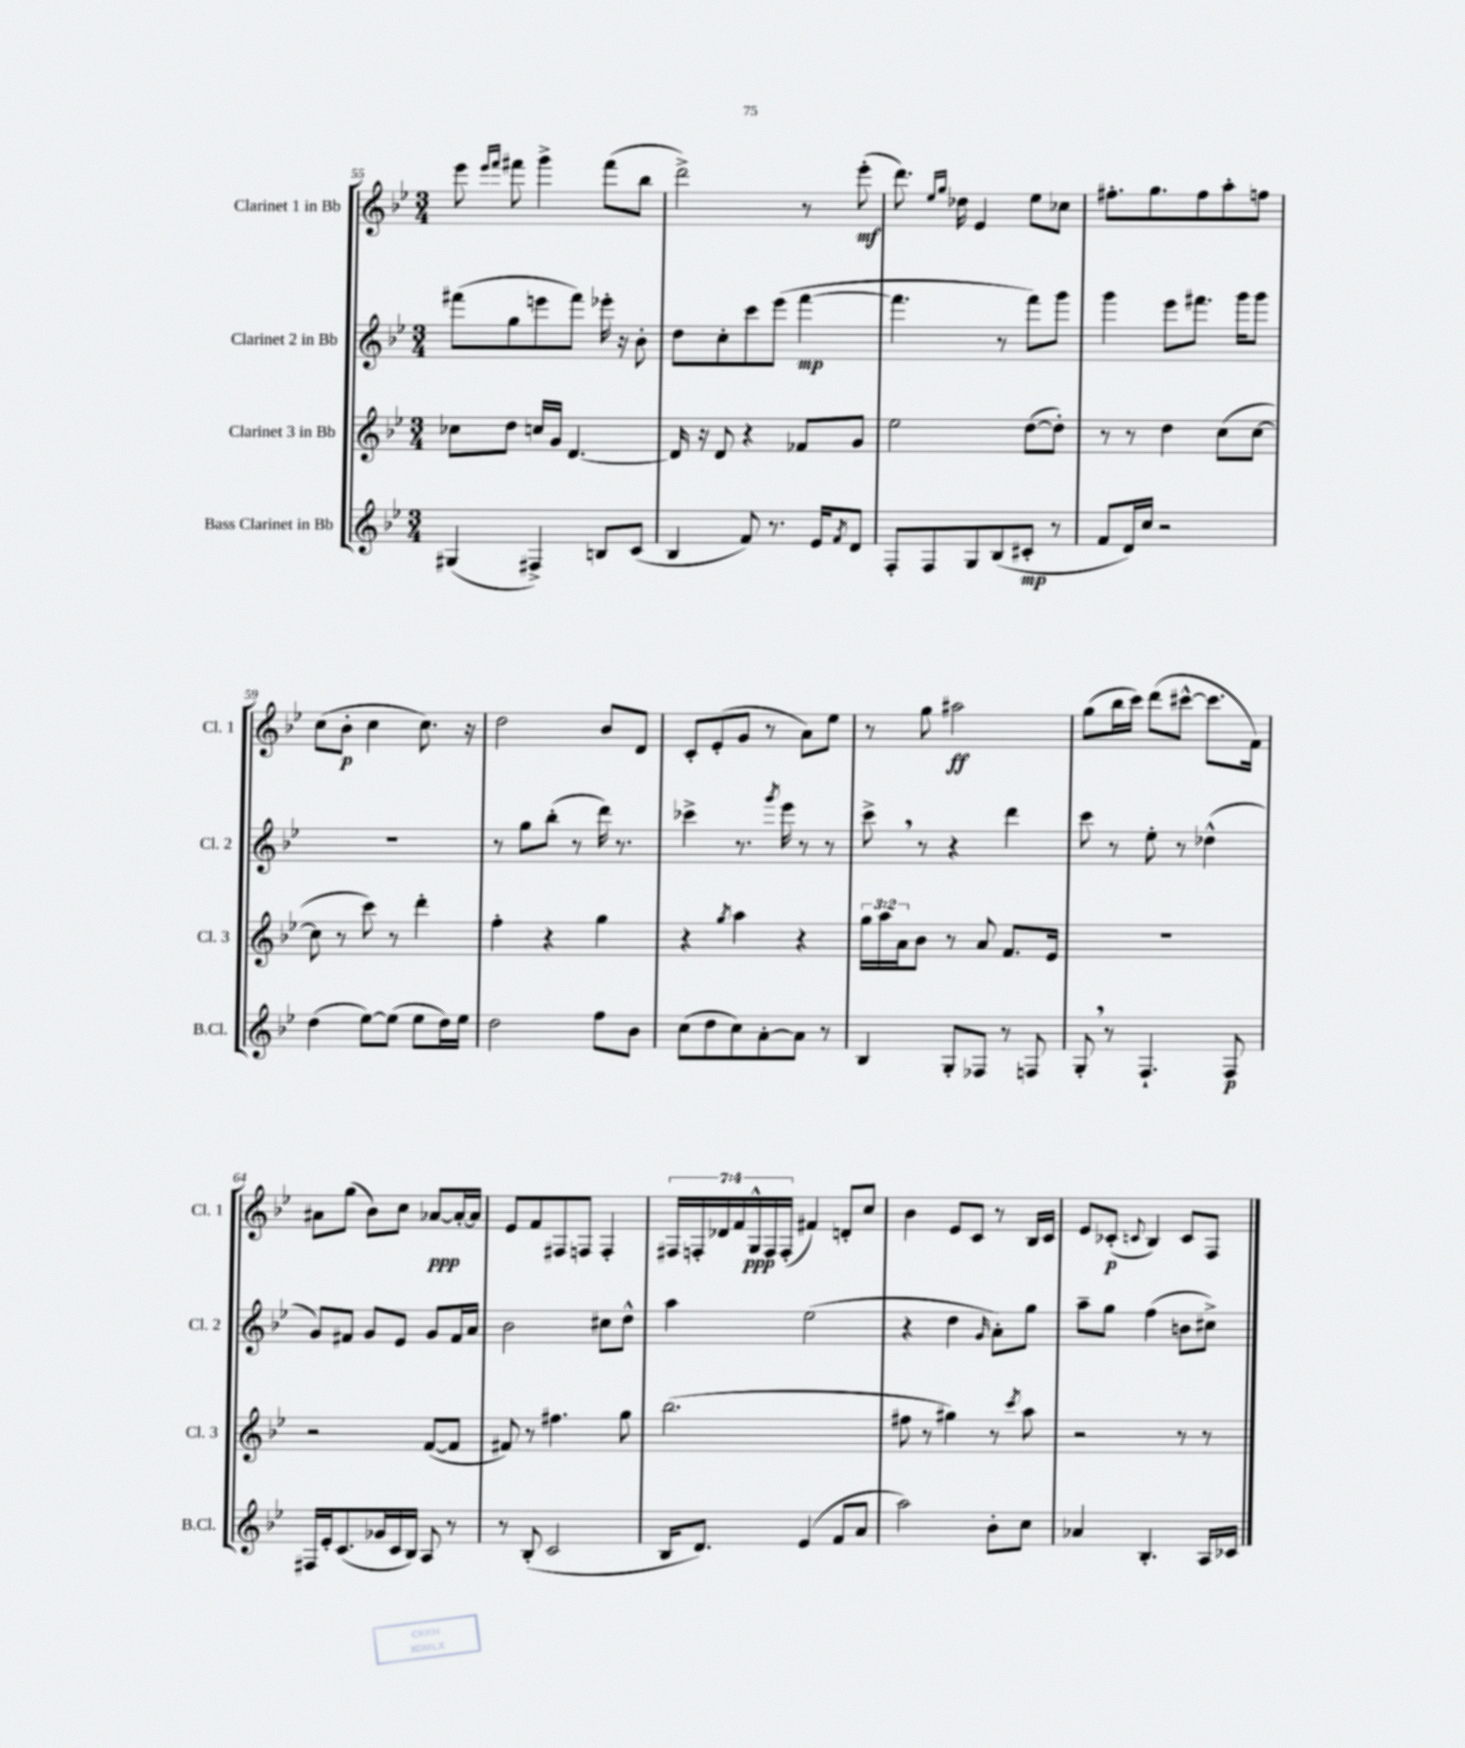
<<
\new StaffGroup <<
\new Staff = "s0" \with { instrumentName = "Clarinet 1 in Bb" shortInstrumentName = "Cl. 1" } {
    \clef treble \key bes \major \numericTimeSignature \time 3/4 \override Staff.TupletNumber.text = #tuplet-number::calc-fraction-text
    ees'''8 \grace { ees'''16 f'''16 } fis'''8 g'''4-> fis'''8( bes''8 |
    d'''2->) r8 ees'''8-.\mf( |
    d'''8.) \grace { ees''16 g''16 } des''16 ees'4 ees''8 ces''8 |
    fis''8.-. g''8. fis''8 a''8-. f''8 |
    c''8( bes'8-.\p c''4 c''8.) r16 |
    d''2 bes'8 d'8 |
    c'8-. ees'8-.( g'8 r8 a'8) ees''8 |
    r8 g''8 ais''2\ff |
    g''8( bes''16 c'''16) d'''8( cis'''8~-^ cis'''8. f'16) |
    ais'8 g''8( bes'8) c''8 aes'8~\ppp aes'16~-. aes'16 |
    ees'8 f'8 fis8 f8 f4-. |
    \tuplet 7/4 { fis16 f16-. des'16 f'16 g16-^\ppp f16 f16-.( } fis'4) d'8-. c''8 |
    bes'4 ees'8 c'8 r8 bes16 c'16 |
    ees'8 ces'8-.\p( \appoggiatura { c'8 } bes4) c'8 f8 \bar "|." |
}
\new Staff = "s1" \with { instrumentName = "Clarinet 2 in Bb" shortInstrumentName = "Cl. 2" } {
    \clef treble \key bes \major \numericTimeSignature \time 3/4
    fis'''8( g''8 e'''8 fis'''8) ees'''16-. r16 bes'8-. |
    d''8 c''8-. c'''8 ees'''8( f'''4~\mp |
    f'''4. r8 f'''8) g'''8 |
    g'''4 ees'''8 fis'''8. g'''16 g'''8 |
    r2. |
    r8 g''8 bes''8-.( r8 d'''16) r8. |
    ces'''4-> r8. \acciaccatura { g'''8 } ees'''16 r8 r8 |
    c'''8-> \breathe r8 r4 d'''4 |
    c'''8 r8 ees''8-. r8 des''4-^( |
    g'8) fis'8 g'8 ees'8 g'8 fis'16 a'16 |
    bes'2 cis''8 d''8-^ |
    a''4 ees''2( |
    r4 d''4 \grace { g'16 } a'8-.) g''8 |
    a''8-- g''8 f''4( b'8 cis''8->) \bar "|." |
}
\new Staff = "s2" \with { instrumentName = "Clarinet 3 in Bb" shortInstrumentName = "Cl. 3" } {
    \clef treble \key bes \major \numericTimeSignature \time 3/4 \override Staff.TupletNumber.text = #tuplet-number::calc-fraction-text
    ces''8 d''8 c''16 g'16 d'4.~ |
    d'16 r16 d'8 r4 fes'8 g'8 |
    ees''2 d''8~( d''8-.) |
    r8 r8 d''4 c''8( c''8~ |
    c''8 r8 c'''8) r8 d'''4-. |
    f''4-. r4 g''4 |
    r4 \acciaccatura { g''8 } a''4 r4 |
    \tuplet 3/2 { g''16 a''16 a'16 } bes'8 r8 a'8 f'8. ees'16 |
    R2. |
    r2 f'8~( f'8 |
    fis'8) r8 fis''4. g''8 |
    bes''2.( |
    fis''8 r8 gis''4) r8 \acciaccatura { c'''8 } a''8 |
    r2 r8 r8 \bar "|." |
}
\new Staff = "s3" \with { instrumentName = "Bass Clarinet in Bb" shortInstrumentName = "B.Cl." } {
    \clef treble \key bes \major \numericTimeSignature \time 3/4
    gis4( fis4->) b8 c'8( |
    bes4 f'8) r8. ees'16 \acciaccatura { f'8 } d'8 |
    f8-. f8 g8 bes8( cis'8-.\mp r8 |
    f'8 d'16) c''16 r2 |
    d''4( ees''8~) ees''8( ees''8 d''16) ees''16 |
    d''2 f''8 bes'8 |
    c''8( d''8 c''8) a'8~-. a'8 r8 |
    bes4 g8-. fes8 r8 f8 |
    g8-. \breathe r8 f4.-! f8\p |
    fis16 ees'16-. c'8.( ges'16 c'16 bes16) a8 r8 |
    r8 bes8-.( c'2 |
    bes16 d'8.) ees'4( f'8 a'8 |
    a''2) bes'8-. c''8 |
    aes'4 bes4.-. a16 ces'16 \bar "|." |
}
>>
>>
\layout { \context { \Score currentBarNumber = #55 } }
